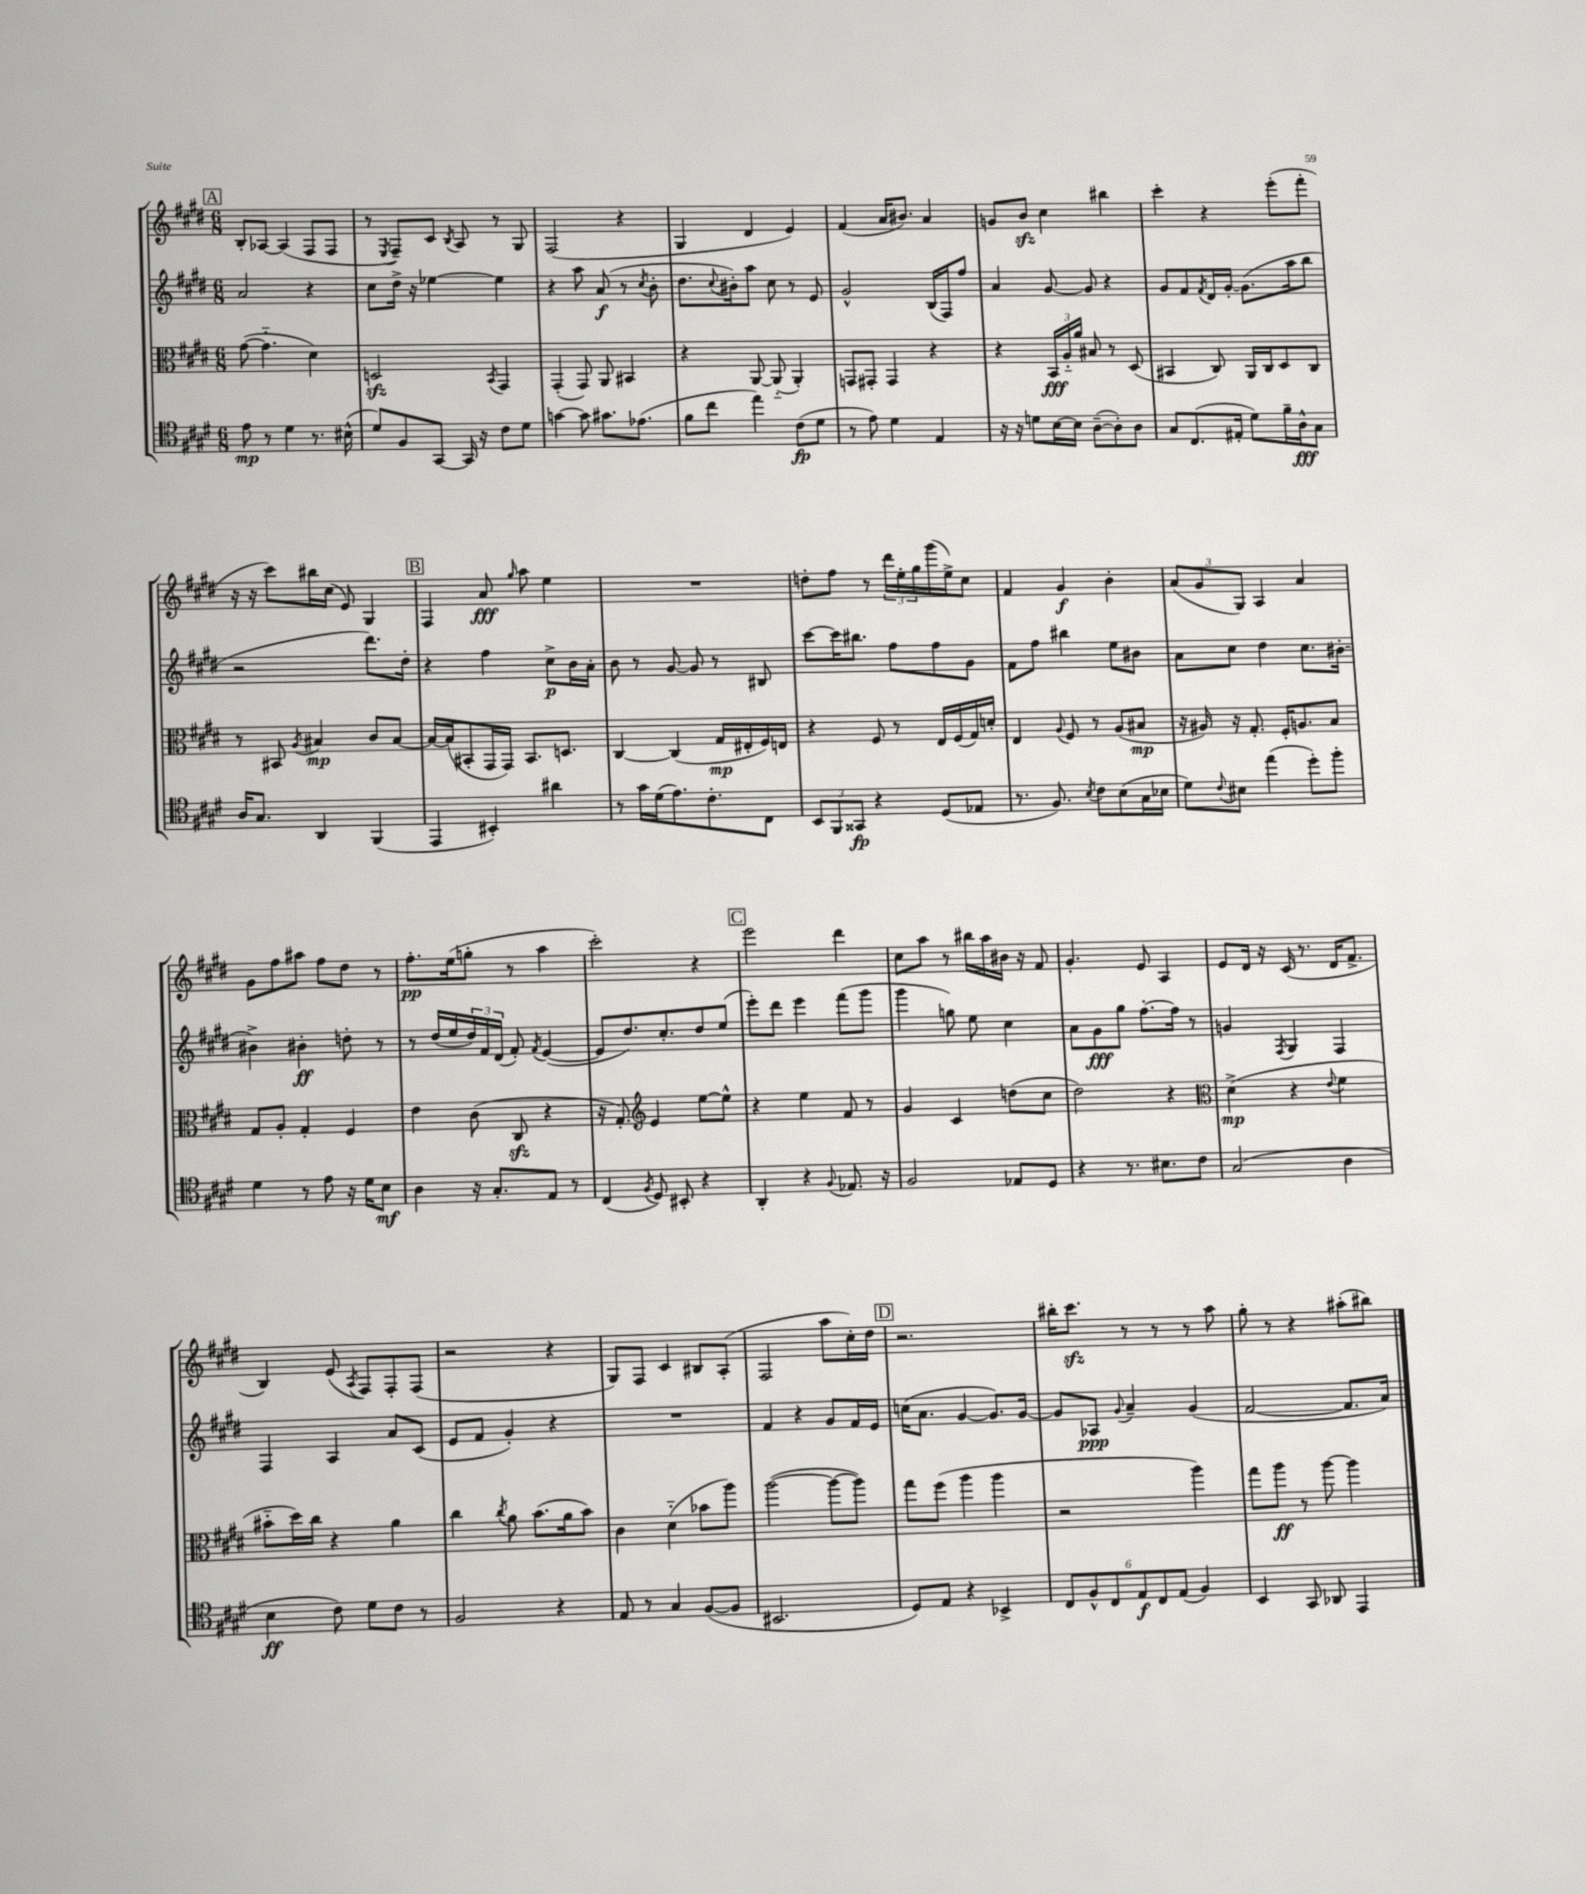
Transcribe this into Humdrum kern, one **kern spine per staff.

**kern	**kern	**kern	**kern
*staff4	*staff3	*staff2	*staff1
*clefC4	*clefC3	*clefG2	*clefG2
*k[f#c#g#d#]	*k[f#c#g#d#]	*k[f#c#g#d#]	*k[f#c#g#d#]
*M6/8	*M6/8	*M6/8	*M6/8
8e	([8g#	2a	8B'
8r	4.g#'~]	.	[8A-
4d#	.	.	(4A-]
8.r	4d#)	4r	8F#
.	.	.	8F#
(16B#^^	.	.	.
=	=	=	=
8d#)	2D	8cc#	8r
.	.	.	8qE
8F#	.	16dd#^	8F#~)
.	.	16r	.
[8GG#	.	[4ee-	8c#
.	.	.	8qB
16GG#]	.	.	8A
16r	.	.	.
.	8qBB	.	.
8c#	4GG#	4ee-]	8r
8d#	.	.	8G#
=	=	=	=
[4g	(4GG#'	4r	(2F#
8g]	8GG#)	8aa	.
8.g#	8AA	(8a	.
.	4BB#	8r	4r
(8.e-	.	.	.
.	.	8qcc#	.
.	.	8b'	.
=	=	=	=
8f#	4r	8.dd#	4G#
8cc#	.	.	.
.	.	8qqcc#	.
.	.	16b#')	.
4ee)	[8AA	8aa	4d#
.	(8AA'~]	8cc#	.
(8c#	4AA')	8r	4e)
8d#	.	8e	.
=	=	=	=
8r	8GG	2g#^^	(4f#
8e)	8GG#'	.	.
4d#	4GG#	.	16a
.	.	.	8.b#)
4E	4r	(16B	4a
.	.	16F#)	.
.	.	8ff#	.
=	=	=	=
16r	4r	4a	8g
16r	.	.	.
8d	.	.	8b
[16B	24BB	[8g#	4cc#
.	24A'~	.	.
16B]	.	.	.
.	24a	.	.
([8A~	8B#	8g#]	.
8A'])	8r	4r	4bb#
8A	(8D#	.	.
=	=	=	=
8G#	4BB#	8g#	4ccc#'
(8.C#	.	8f#	.
.	.	8qf#	.
.	8C#)	16d#	4r
16E#'	.	[16g#'	.
8d#)	16AA	(8.g#]	.
.	16C#	.	.
16f#~	8D#	.	(8eee'
16A^^	.	16aa	.
8G#	8C#	8bb	8fff#'
=	=	=	=
16A	8r	2r	16r
8.G#	.	.	16r
.	8BB#	.	8ccc#)
.	8qA	.	.
4AA	4B#	.	16bb#
.	.	.	(16cc#
.	.	.	8e)
(4FF#	8c#	8.ddd#)	4G#
.	[8B#	.	.
.	.	16dd#'	.
=	=	=	=
4EE	16B#_	4r	4F#
.	(16B#]	.	.
.	8BB#'	.	.
4BB#')	16GG#	4ff#	8a
.	16GG#)	.	.
.	.	.	16qqgg#
.	8.BB#	.	8aa
4a#	.	8cc#^	4ee
.	8.D	.	.
.	.	16b	.
.	.	16a'	.
=	=	=	=
8r	[4C#	8b	2.r
16g#	.	8r	.
(16d#	.	.	.
8.e)	(4C#]	[8g#	.
.	.	8g#]	.
8.c#'	.	.	.
.	16G#	8r	.
.	16E#'	.	.
8C#	16F#)	8B#	.
.	16E	.	.
=	=	=	=
12BB	4r	[8ccc#	8dd'
12FF#	.	.	.
.	.	16ccc#]	8ff#
12GG##	.	.	.
.	.	8.bb#	.
4r	8F#	.	8r
.	8r	8ff#	24ddd#
.	.	.	24ee'
.	.	.	24gg#
(8D#	16E	8ff#	(16ggg#
.	(16F#	.	16ee^)
8E-	16G#)	8g#	8cc#
.	16d'	.	.
=	=	=	=
8.r	4E	8f#	4f#
.	.	8ff#	.
8.F#)	.	.	.
.	8qqA	.	.
.	8F#	4bb#	4g#
8qB	.	.	.
8c#	8r	.	.
(8B	(8A	8ee	4b'
16G#	8B#	8b#	.
16B-	.	.	.
=	=	=	=
8d#)	16r	8a	(12a
.	16A#)	.	.
.	.	.	12g#
8qqc#	.	.	.
8B#	16r	8cc#	.
.	.	.	12G#)
.	8.G#'	.	.
(4ee	.	4dd#	4A
.	16F#'	.	.
.	8.A	.	.
8dd#')	.	8.cc#	4a
8ff#'	8B	.	.
.	.	[16b#'	.
=	=	=	=
4d#	8G#	4b#^]	8g#
.	8A'	.	8ff#
8r	4G#'	4b#'	8aa#
8e	.	.	8ff#
16r	4F#	8dd'	8dd#
16d#	.	.	.
8B	.	8r	8r
=	=	=	=
4A	4e	8r	8.ff#'
.	.	(16dd#	.
.	.	16ee	(16ee
16r	(8c#	24dd#)	8gg'
.	.	24f#	.
8.G#'	.	.	.
.	.	(24d#	.
.	8C#	8f#')	8r
.	.	8qf#	.
8E	4r	([4e	4aa
8r	.	.	.
=	=	=	=
(4C#	16r	8e]	2ccc#')
.	8.G#')	.	.
.	.	8.dd#)	.
*	*clefG2	*	*
8qF#	.	.	.
8D#)	4e	.	.
.	.	8.cc#'	.
8BB#'	.	.	.
4r	[8ee	8dd#	4r
.	8ee^^]	(8ee	.
=	=	=	=
4AA'	4r	8eee')	2eee
.	.	8ddd#	.
4r	4ee	4eee	.
8qqF#	.	.	.
8.E-	8f#	(8fff#	4ddd#
.	8r	8ggg#	.
16r	.	.	.
=	=	=	=
2F#	4g#	4ggg#	8cc#
.	.	.	8aa
.	4c#	8gg)	8r
.	.	8ee	16bb#
.	.	.	16aa
8E-	(8dd	4cc#	16b#
.	.	.	16r
8D#	8cc#	.	8f#
=	=	=	=
4r	2dd#)	8a	4.g#'
.	.	8g#	.
8.r	.	8gg#	.
.	.	[8.ff#'	8e
8.B#	.	.	.
.	4r	.	4A
.	.	16ff#]	.
8c#	.	8r	.
=	=	=	=
*	*clefC3	*	*
(2G#	(4d#^	4g	8e
.	.	.	16d#
.	.	.	16r
.	.	8qF#	.
.	4r	4G#	(16c#
.	.	.	8.r
.	8qqe	.	.
4A	4f#	4F#	16d#
.	.	.	8.f#^
=	=	=	=
4B	8b#'~	4F#	4B)
.	16dd#)	.	.
.	16cc#	.	.
8c#)	4r	4A	(8e
.	.	.	8qA
8d#	.	.	8F#)
8c#	4a	8a	8F#'
8r	.	(8c#	(8F#
=	=	=	=
2F#	4cc#	8e	2r
.	.	8f#	.
.	8qcc#	.	.
.	8a	4g#')	.
.	(8.b	.	.
4r	.	4r	4r
.	16a	.	.
.	8b)	.	.
=	=	=	=
8E	4c#	2.r	8G#)
8r	.	.	8F#
4G#	(4d#'~	.	4c#
([8F#	8b-	.	8B#
8F#]	8aa)	.	(8A'
=	=	=	=
2.BB#	([2aa	4f#	2F#
.	.	4r	.
.	8aa_	8g#	8aa
.	8aa])	16f#	16cc#')
.	.	16e	16dd#
=	=	=	=
8D#)	8gg#	(16cc	2.r
.	.	8.a	.
8E	(8ff#	.	.
4r	4aa	[4g#	.
4BB-^	4aa	8.g#])	.
.	.	[16g#	.
=	=	=	=
12C#	2r	8g#]	16bb#'
.	.	.	8.ccc#
12F#^^	.	.	.
.	.	8A-	.
12C#	.	.	.
.	.	8qqg#	.
12E	.	4a~	8r
12C#	.	.	.
.	.	.	8r
(12E	.	.	.
4F#)	4aa)	(4g#	8r
.	.	.	8aa
=	=	=	=
4BB	8gg#	[2f#	8gg#'
.	8aa	.	8r
8GG#	8r	.	4r
8AA-	[8aa	.	.
4EE	4aa]	8.f#]	(8aa#'
.	.	.	8bb#)
.	.	16a)	.
==	==	==	==
*-	*-	*-	*-
